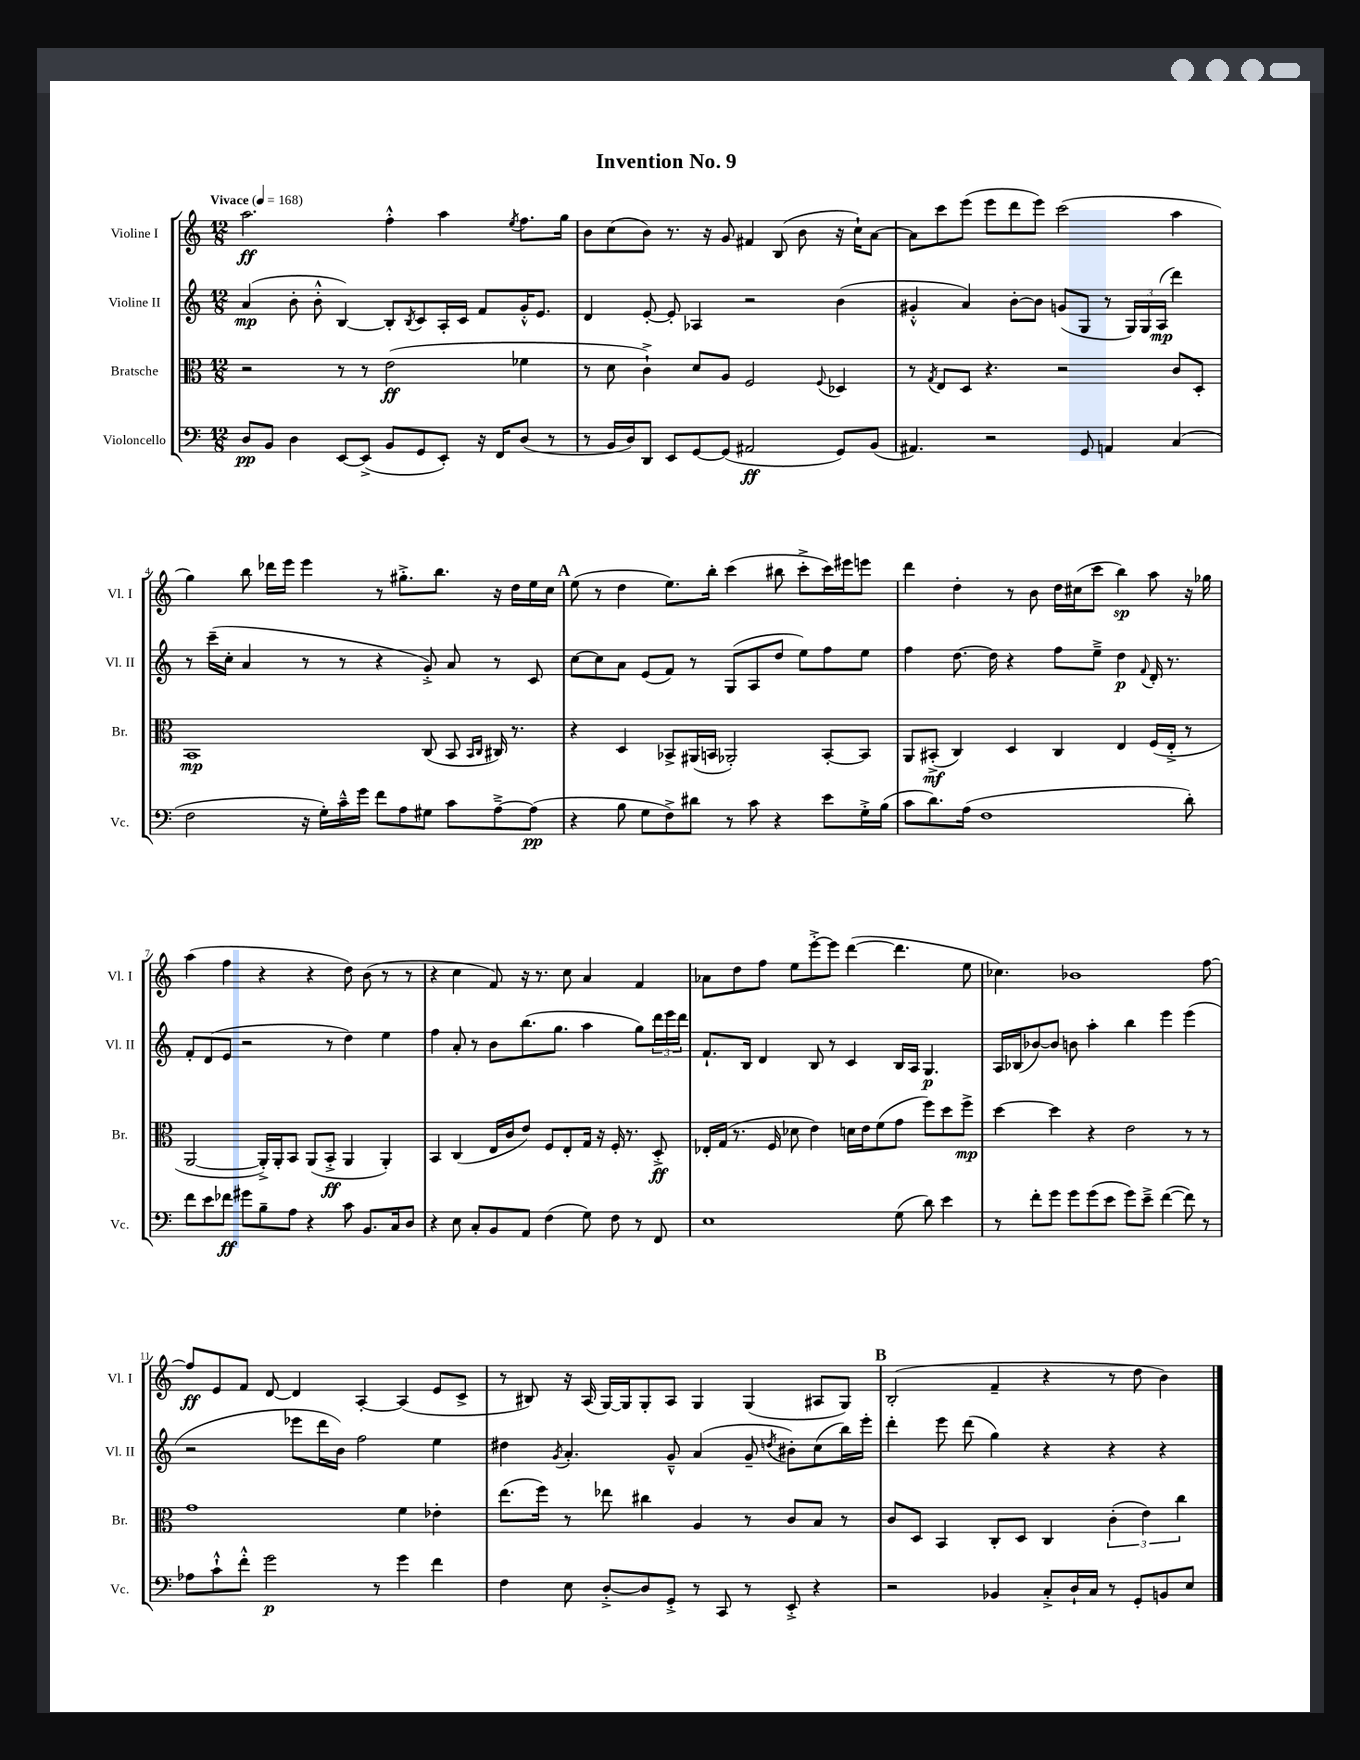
\header { title = "Invention No. 9" }
<<
\new StaffGroup <<
\new Staff = "s0" \with { instrumentName = "Violine I" shortInstrumentName = "Vl. I" } {
    \clef treble \key c \major \numericTimeSignature \time 12/8 \tempo "Vivace" 4 = 168
    a''2.\ff f''4-.-^ a''4 \acciaccatura { e''8 } f''8. g''16 |
    b'8 c''8( b'8) r8. r16 g'8 fis'4 b8( b'8 r16 c''16-!) a'8~ |
    a'8 c'''8 e'''8( e'''8 d'''8 e'''8) c'''2( a''4 |
    g''4) b''8 des'''16 e'''16 e'''4 r8 gis''8.-.-> b''8. r16 d''16 e''16 c''16 |
    \mark \markup { \bold "A" } e''8( r8 d''4 e''8.) b''16-. c'''4( bis''8 c'''8-.-> c'''16) eis'''16 e'''8 |
    d'''4 d''4-. r8 b'8 d''16 cis''16( c'''8 b''4\sp) a''8 r16 ges''16 |
    a''4( f''4 r4 r4 d''8) b'8( r8 r8 |
    r4 c''4 f'8) r16 r8. c''8 a'4 f'4 |
    aes'8 d''8 f''8 e''8 e'''8~-.-> e'''8 d'''4~( d'''4. e''8 |
    ces''4.) bes'1 f''8~ |
    f''8\ff e'8 f'8 d'8~ d'4 a4~-. a4( e'8 c'8-> |
    r8 bis8) r16 a16( g16~) g16 g8-. a8 g4 g4( ais8 g8) |
    \mark \markup { \bold "B" } b2-.( f'4-- r4 r8 d''8 b'4) \bar "|." |
}
\new Staff = "s1" \with { instrumentName = "Violine II" shortInstrumentName = "Vl. II" } {
    \clef treble \key c \major \numericTimeSignature \time 12/8
    a'4\mp( b'8-. b'8-.-^ b4~) b8-. \acciaccatura { b8 } c'8 a16-. c'16 f'8 g'16-.-^ e'8. |
    d'4 e'8~-. e'8-. aes4 r2 b'4( |
    gis'4-.-^ a'4) b'8~-. b'8 g'8( g8 r8 \tuplet 3/2 { g16) g16 a16\mp( } d'''4) |
    r8 c'''16--( c''16-. a'4 r8 r8 r4 g'8-.->) a'8 r8 c'8 |
    \mark \markup { \bold "A" } c''8~ c''8 a'8 e'8( f'8) r8 g8( a8 d''8 e''8) f''8 e''8 |
    f''4 d''8.~ d''16 r4 f''8 e''8---> d''4\p \appoggiatura { f'8 } d'16-. r8. |
    f'8-. d'8( e'8 r2 r8 d''4) e''4 |
    f''4 a'8-. r8 b'8 b''8.( g''8. a''4 g''8) \tuplet 3/2 { d'''16 e'''16 d'''16 } |
    f'8.-! b16 d'4 b8 r8 c'4 b16 a16 g4.\p |
    a16 bes16( bes'8~) bes'8 b'8 a''4-. b''4 e'''4 e'''4( |
    r2 ees'''8 d'''16 b'16) f''2 e''4 |
    dis''4 \acciaccatura { g'8 } a'4.-. g'8---^ a'4( g'8-- \acciaccatura { d''8 } bis'8-.) c''8( b''16) e'''16-. |
    \mark \markup { \bold "B" } d'''4-. e'''8 d'''8( g''4) r4 r4 r4 \bar "|." |
}
\new Staff = "s2" \with { instrumentName = "Bratsche" shortInstrumentName = "Br." } {
    \clef alto \key c \major \numericTimeSignature \time 12/8
    r2 r8 r8 e'2\ff( fes'4 |
    r8 d'8 c'4-!->) d'8 a8 f2 \appoggiatura { f8 } des4 |
    r8 \acciaccatura { g8 } e8 d8 r4. r2 c'8 d8-. |
    b,1\mp c8( b,8 \grace { b,16 c16 } cis16) r8. |
    \mark \markup { \bold "A" } r4 d4 bes,8-> ais,16( b,16 aes,2-.) b,8~-. b,8 |
    a,8 bis,8-.->\mf( c4) d4 c4 e4 f16( e16-.-> r8 |
    a,2~ a,16-.->) a,16-. b,8 a,8( b,8-.->\ff a,4 a,4-.) |
    b,4 c4( e16 c'16 e'8) f8 e8-. g16 r16 f16-. r8. d8-.->\ff |
    ees16-. g16( r8. f16 des'8 e'4) d'16 e'16 f'8( g'8 f''8) d''8 f''8->\mp |
    d''4~ d''4 r4 e'2 r8 r8 |
    g'1 f'4 ees'4-. |
    e''8.( f''16) r8 ees''8 cis''4 a4 r8 c'8 b8 r8 |
    \mark \markup { \bold "B" } c'8 d8 b,4 c8-. d8 c4 \tuplet 3/2 { c'4-.( e'4) c''4 } \bar "|." |
}
\new Staff = "s3" \with { instrumentName = "Violoncello" shortInstrumentName = "Vc." } {
    \clef bass \key c \major \numericTimeSignature \time 12/8
    d8\pp b,8 d4 e,8~ e,8->( b,8 g,8 e,8-.) r16 f,16 d8( r8 |
    r8 b,16 d16) d,8 e,8 g,8~ g,8( ais,2\ff g,8) b,8( |
    ais,4.) r2 g,8 a,4 c4( |
    f2 r16 g16-.) c'16---^ g'16 f'8 a8 gis8 c'8 a8~---> a8\pp( |
    \mark \markup { \bold "A" } r4 b8 g8 f8->) dis'8 r8 c'8 r4 e'8 g16-.-> b16( |
    c'8 d'8.) a16( f1 d'8-.) |
    f'8 e'8 fes'8\ff gis'8 b8-- a8 r4 c'8 b,8. c16 d8 |
    r4 e8 c8-. b,8 a,8 f4( g8) f8 r8 f,8 |
    e1 g8( d'8) e'4 |
    r8 f'8-. g'8 g'8 g'8( e'8 g'8) e'8---> f'4~( f'8) r8 |
    aes8 c'8-!-^ f'8-.-^ g'2\p r8 g'4 f'4 |
    f4 e8 d8~-.-> d8 g,8-.-> r8 c,8 r8 e,8-.-> r4 |
    \mark \markup { \bold "B" } r2 bes,4 c8-.-> d16-! c16 r8 g,8-. b,8 e8 \bar "|." |
}
>>
>>
